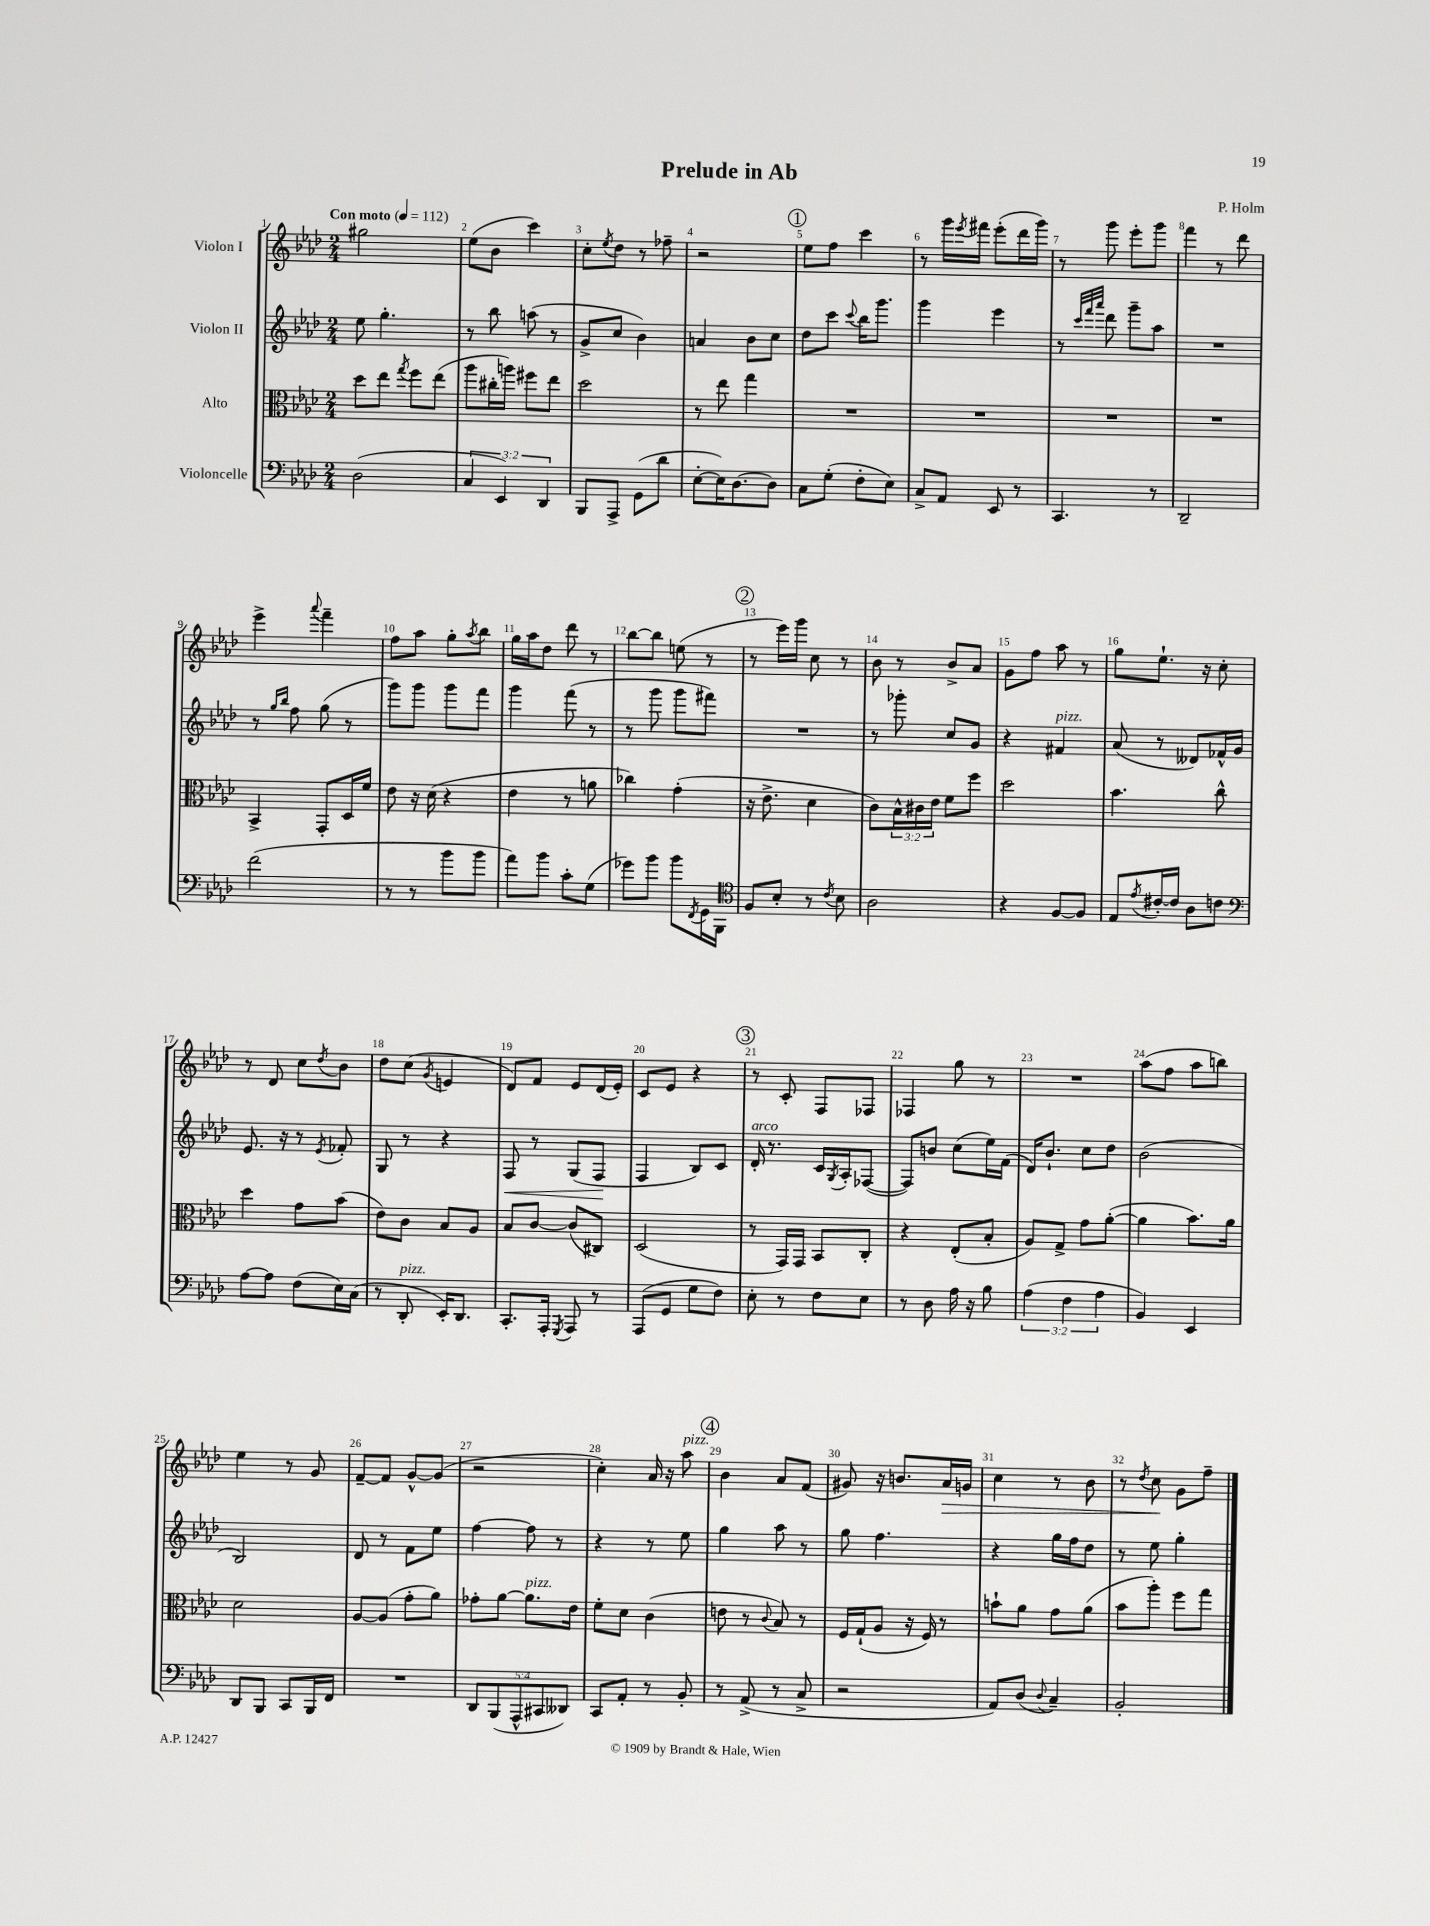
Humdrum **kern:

**kern	**kern	**kern	**kern
*staff4	*staff3	*staff2	*staff1
*clefF4	*clefC3	*clefG2	*clefG2
*k[b-e-a-d-]	*k[b-e-a-d-]	*k[b-e-a-d-]	*k[b-e-a-d-]
*M2/4	*M2/4	*M2/4	*M2/4
*MM112	*MM112	*MM112	*MM112
(2D-	8dd-	8ee-	2gg#
.	8ee-	4.gg'	.
.	8qgg	.	.
.	8ff	.	.
.	(8ee-	.	.
=	=	=	=
6C	8aa-	8r	(8ee-
.	16cc#'	8bb-	8b-
6EE-)	.	.	.
.	16aa)	.	.
.	8ff#	(8aa	4ccc)
6DD-	.	.	.
.	8ee-	8r	.
=	=	=	=
8BBB-	2dd-	8g^	8cc'
.	.	.	8qee-
8AAA-^	.	8cc	8dd-
(8GG	.	4b-)	8r
8d-	.	.	8ff-~
=	=	=	=
[8E-'	8r	4a	2r
16E-])	8ee-	.	.
[8.D-	.	.	.
.	4gg	8b-	.
8D-]	.	8cc	.
=	=	=	=
8C	2r	8dd-	8ee-
(8G'	.	8ccc	8ff
.	.	8qqccc	.
8F'	.	16bb-	4ccc
.	.	8.ggg	.
8E-)	.	.	.
=	=	=	=
8C^	2r	4ggg	8r
8AA-	.	.	16ggg
.	.	.	8qeee-
.	.	.	16fff#
8EE-	.	4eee-	(8eee-'
8r	.	.	16ddd-
.	.	.	16ggg)
=	=	=	=
4.CC	2r	8r	8r
.	.	32qqccc	.
.	.	32qqfff	.
.	.	32qqaaa-	.
.	.	8ddd-	8ggg
.	.	8ggg~	8eee-'
8r	.	8aa-	8ggg
=	=	=	=
2DD-~	2r	2r	4fff
.	.	.	8r
.	.	.	8ddd-
=	=	=	=
(2f	4BB-^	8r	4eee-^
.	.	16qqgg	.
.	.	16qqbb-	.
.	.	8ff	.
.	.	.	8qqaaa-
.	8GG'	(8gg	4fff~
.	16D-	8r	.
.	16f	.	.
=	=	=	=
8r	8e-	8ggg)	8ff
8r	16r	8ggg	8aa-
.	(16d-	.	.
8b-	4r	8ggg	8gg'
.	.	.	8qaa-
8b-	.	8fff	8bb-
=	=	=	=
8a-)	4e-	4ggg	16gg
.	.	.	16aa-
8b-	.	.	8dd-
8c'	8r	(8fff	8ddd-
(8G	8a	8r	8r
=	=	=	=
8g-)	4cc-)	8r	[8bb-
8b-	.	8ggg	8bb-]
8b-	(4g'	8ggg	(8ee
8qFF	.	.	.
16GG	.	8fff#)	8r
16BBB-	.	.	.
=	=	=	=
*clefC4	*	*	*
8F	16r	2r	8r
.	8.e-^	.	.
8B-'	.	.	16eee-)
.	.	.	16ggg
8r	4d-	.	8cc
8qc	.	.	.
8B-	.	.	8r
=	=	=	=
2A-	8c)	8r	8b-
.	24B-^^	8ggg-'	8r
.	24c#	.	.
.	24e-	.	.
.	8f	8cc	8b-^
.	8ff	8g	8a-
=	=	=	=
4r	2dd-	4r	8g
.	.	.	8ff
[8F	.	4f#	8aa-
8F]	.	.	8r
=	=	=	=
8E-	4.b-	(8a-	8gg
8qe-	.	.	.
[16c#'	.	8r	8.ee-`
16c#]	.	.	.
8A-	.	8d--)	.
.	.	.	16r
8c	8cc^^	16f-^^	8cc'
.	.	16g	.
=	=	=	=
*clefF4	*	*	*
[8A-	4dd-	8.e-	8r
8A-]	.	.	8d-
.	.	16r	.
(8F	8g	8r	8cc
.	.	8qe-	8qdd-
16E-)	(8b-	8f-'	8b-
(16C	.	.	.
=	=	=	=
8r	8e-)	8G	8dd-
8DD-'	8c	8r	(8cc
.	.	.	8qg
16EE-')	8B-	4r	4e
8.DD-	.	.	.
.	8A-	.	.
=	=	=	=
8.CC'	8B-	8F	8d-)
.	[8c	8r	8f
16AAA-'	.	.	.
8qGGG	.	.	.
8AAA-	(8c]	(8G	8e-
8r	8C#)	8F	(16d-
.	.	.	16e-')
=	=	=	=
(8AAA-	(2D-	4F	8c
8GG	.	.	8e-
8G	.	8B-)	4r
8F)	.	8c	.
=	=	=	=
8E-'	8r	16d-'	8r
.	.	8.r	.
8r	16GG)	.	8c'
.	16GG	.	.
8F	8BB-	16c	8F
.	.	8qG	.
.	.	16A-'	.
8E-	8C'	([8F-	8F-
=	=	=	=
8r	4r	8F-])	4F-
8D-	.	8b	.
16A-	(8E-'	(8cc	8gg
16r	.	.	.
8B-	8B-'	16ee-)	8r
.	.	(16f	.
=	=	=	=
(6A-	8A-)	16d-)	2r
.	.	8.b-`	.
.	8G^	.	.
6F	.	.	.
.	8g	8cc	.
6A-	.	.	.
.	([8a-'	8dd-	.
=	=	=	=
4BB-)	4a-]	(2b-	(8aa-
.	.	.	8ff
4EE-	8.b-)	.	8aa-
.	.	.	8bb)
.	16a-	.	.
=	=	=	=
8DD-	2d-	2B-)	4ee-
8BBB-	.	.	.
8CC	.	.	8r
16BBB-	.	.	8g
16FF	.	.	.
=	=	=	=
2r	[8A-	8d-	[8f~
.	(8A-]	8r	8f]
.	8g'	8f	[8g^^
.	8a-)	8ee-	(8g]
=	=	=	=
10DD-	8g-'	[4ff	2r
(10BBB-	.	.	.
.	[8a-	.	.
10AAA-^^	.	.	.
.	8.a-]	8ff]	.
10CC#	.	.	.
.	.	8r	.
10DD--)	.	.	.
.	16e-	.	.
=	=	=	=
8CC	8f'	4r	4cc')
8AA-'	8d-	.	.
8r	(4c	8r	16a-
.	.	.	16r
8BB-'	.	8ee-	8aa-
=	=	=	=
8r	8e	4gg	4b-
(8AA-^	8r	.	.
.	8qqc	.	.
8r	8B-)	8aa-	8a-
8C^	8r	8r	(8f
=	=	=	=
2r	16F	8gg	8g#)
.	(16G`	.	.
.	8A-	4.ff	16r
.	.	.	8.b
.	16r	.	.
.	16F)	.	.
.	8r	.	16a-
.	.	.	16g
=	=	=	=
8AA-)	8b`	4r	4cc
(8D-	8a-	.	.
8qqD-	.	.	.
4C~)	8g	16gg	8r
.	.	16ff	.
.	(8a-	8dd-	8b-
=	=	=	=
2BB-'	8b-	8r	8r
.	.	.	8qdd-
.	8aa-')	8ee-	8cc
.	8ff	4gg'	8g
.	8gg	.	8ff~
==	==	==	==
*-	*-	*-	*-
